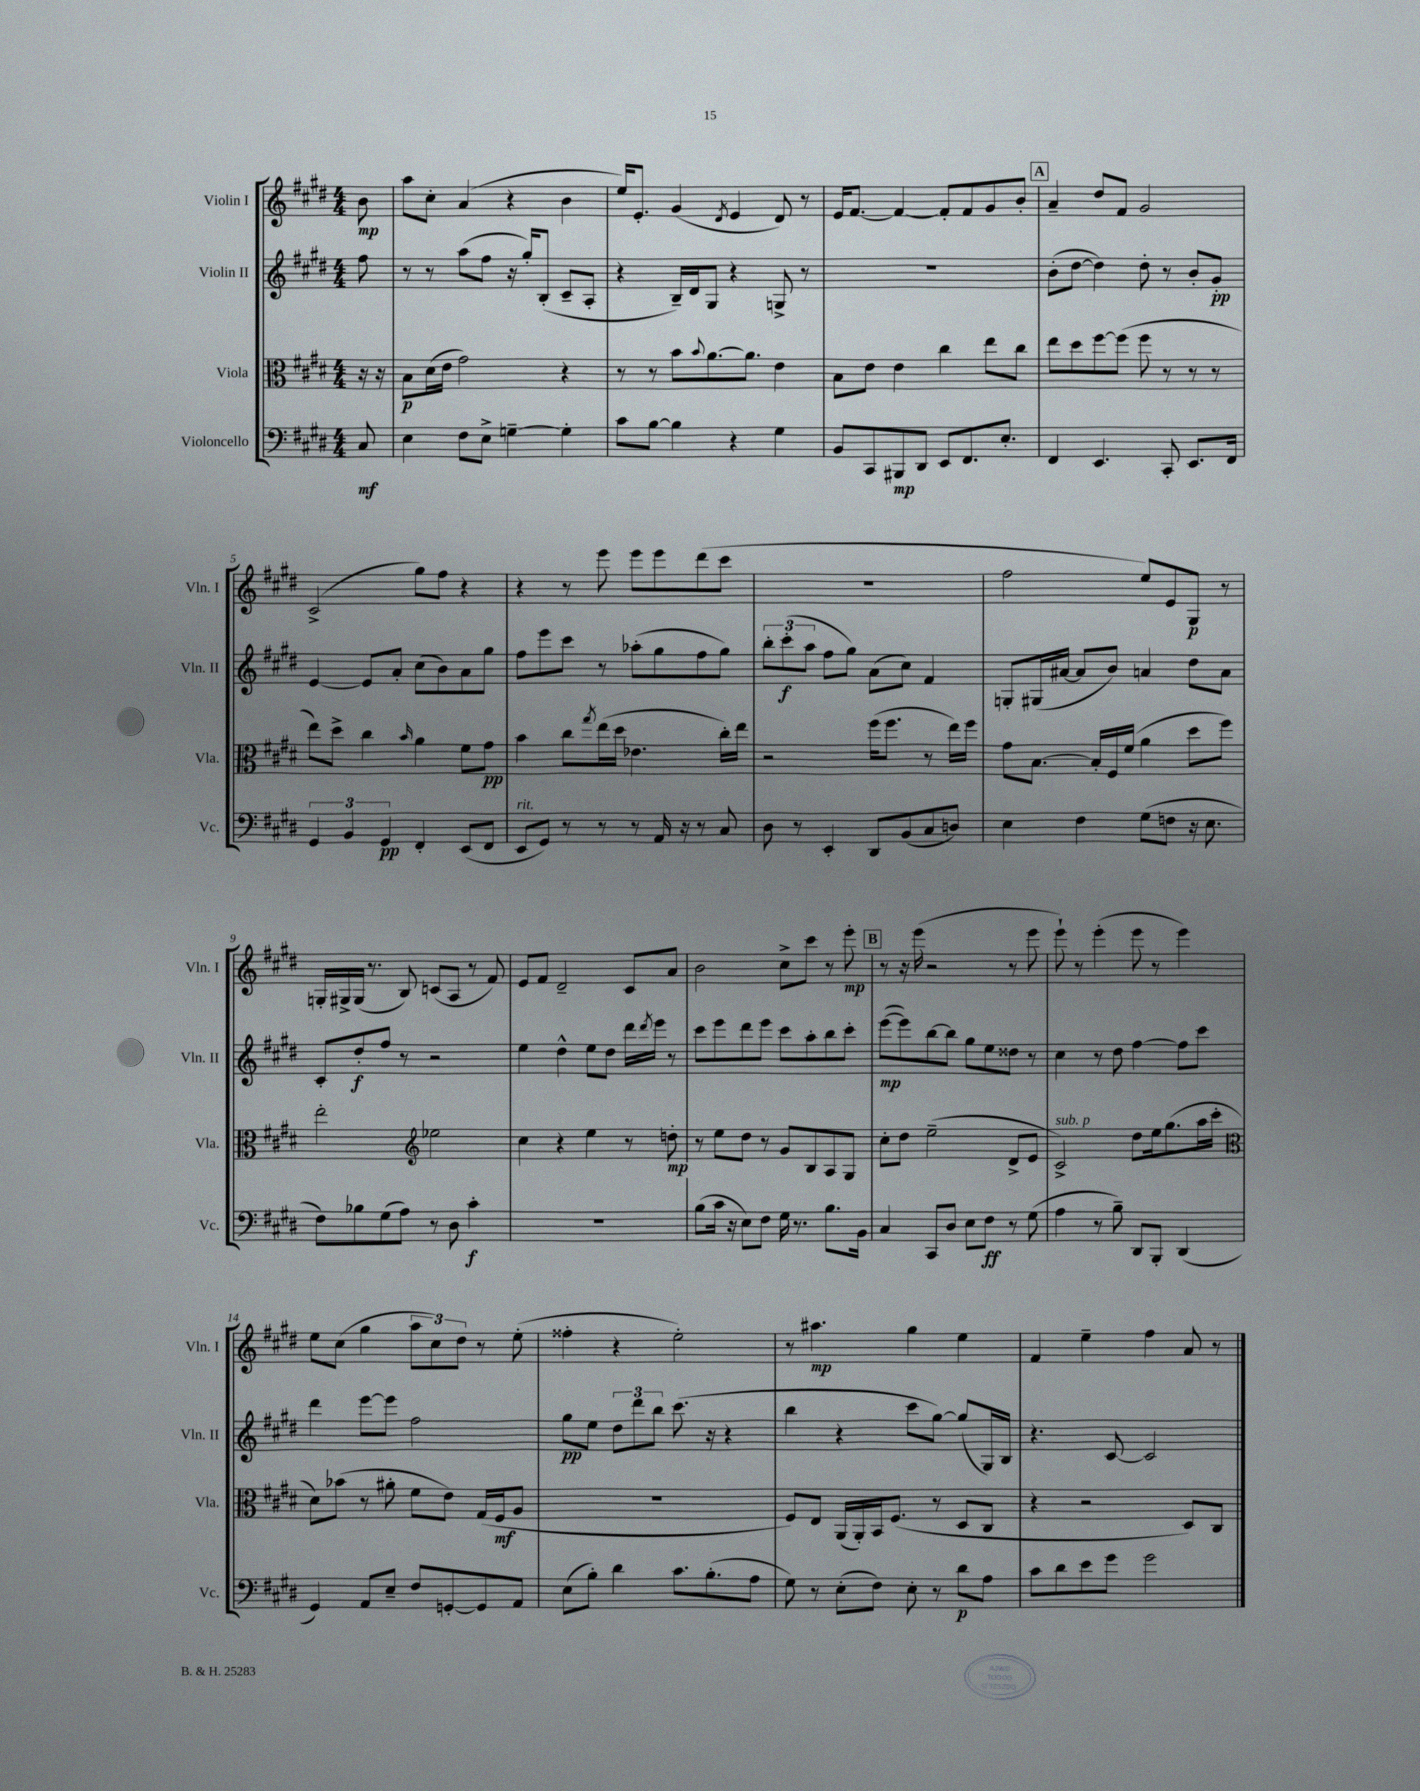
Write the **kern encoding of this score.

**kern	**kern	**kern	**kern
*staff4	*staff3	*staff2	*staff1
*clefF4	*clefC3	*clefG2	*clefG2
*k[f#c#g#d#]	*k[f#c#g#d#]	*k[f#c#g#d#]	*k[f#c#g#d#]
*M4/4	*M4/4	*M4/4	*M4/4
8C#	16r	8ff#	8b
.	16r	.	.
=	=	=	=
4E	8B	8r	8aa
.	(16d#	8r	8cc#'
.	16e	.	.
8F#	2g#)	(8aa	(4a
8E^	.	8ff#	.
[4G~	.	16r	4r
.	.	16gg#')	.
.	.	(8B'	.
4G']	4r	8c#~	4b
.	.	8A'	.
=	=	=	=
8c#	8r	4r	16ee)
.	.	.	8.e'
[8B	8r	.	.
4B]	8b	16B~)	(4g#
.	.	16d#	.
.	8qqb	.	.
.	[8.a	8G#	.
.	.	.	8qd#
4r	.	4r	4e
.	8.a]	.	.
4G#	4e	8G^	8d#)
.	.	8r	8r
=	=	=	=
8BB	8B	1r	16e
.	.	.	[8.f#
8CC#	8e	.	.
8BBB#	4e	.	4f#_
8DD#	.	.	.
8EE	4cc#	.	8f#']
8.FF#	.	.	8f#
.	8ee	.	8g#
8.E'	.	.	.
.	8cc#	.	8b'
=	=	=	=
4FF#	8ee	(8b'	4a~
.	8dd#	[8dd#	.
4.EE	[8ff#	4dd#])	8dd#
.	(8ff#]	.	8f#
.	8ff#	8dd#'	2g#
8CC#'	8r	8r	.
8.EE	8r	8b'	.
.	8r	8g#'	.
16FF#	.	.	.
=	=	=	=
6GG#	8ee)	[4e	(2c#^
.	8dd#^	.	.
6BB	.	.	.
.	4cc#	8e]	.
6GG#	.	.	.
.	.	8a'	.
.	16qqb	.	.
4FF#'	4a	(8cc#	8gg#)
.	.	8b)	8ff#
(8EE	8f#	8a	4r
8FF#	8g#	8gg#	.
=	=	=	=
8EE	4b	8ff#	4r
8GG#)	.	8eee	.
8r	8cc#	8ccc#	8r
.	8qgg#	.	.
8r	(16ee	8r	8eee
.	16dd#	.	.
8r	4.e-	(8aa-'	8eee
16AA	.	8gg#	8eee
16r	.	.	.
8r	.	8ff#	(8ddd#
8C#	16cc#')	8gg#)	8ccc#
.	16ee	.	.
=	=	=	=
8D#	2r	12bb'	1r
.	.	(12ccc#'	.
8r	.	.	.
.	.	12aa	.
4EE'	.	8ff#	.
.	.	8gg#)	.
8DD#	(16ff#	(8a	.
.	8.ff#	.	.
(8BB	.	8cc#)	.
8C#	8r	4f#	.
8D)	16ee)	.	.
.	16ff#	.	.
=	=	=	=
4E	8g#	8G'	2ff#
.	[8.B	(16G#	.
.	.	[16a#	.
4F#	.	8a#]	.
.	16B']	.	.
.	16F#	8b)	.
.	(16f#	.	.
(8G#	4a	4a	8ee)
8F	.	.	8e
16r	8dd#	8dd#	8G#
8.E	.	.	.
.	8ff#)	8a	8r
=	=	=	=
8F#)	2ee'	8c#'	16G'
.	.	.	16G#^
8B-	.	8dd#'	(16G#
.	.	.	8.r
(8G#	.	8ff#	.
8A)	.	8r	8B)
*	*clefG2	*	*
8r	2ee-	2r	(8c
8D#	.	.	8A
4c#'	.	.	8r
.	.	.	8f#)
=	=	=	=
1r	4cc#	4ee	8e
.	.	.	8f#
.	4r	4dd#^^	2d#~
.	4ee	8ee	.
.	.	8dd#	.
.	8r	16ddd#	8c#
.	.	8qddd#	.
.	.	16eee	.
.	8dd'	8r	8a
=	=	=	=
(8B	8r	8ccc#	2b
16c#	8ee	8eee	.
16r	.	.	.
8E)	8dd#	8ddd#	.
8F#	8r	8eee	.
16G#	8g#	8ccc#	8cc#^
8.r	.	.	.
.	8B	8aa'	8ccc#
8.B	8A	8bb	8r
.	8G#	8ccc#'	8eee'
16BB	.	.	.
=	=	=	=
4C#	8cc#'	([8eee	8r
.	8dd#	8eee])	16r
.	.	.	(16eee
8CC#	(2ee~	[8bb	2r
8D#	.	8bb]	.
8E	.	8gg#	.
8F#	.	8ee	.
8r	8d#^	8dd##	8r
(8G#	8e	8r	8eee
=	=	=	=
4A	2c#^)	4cc#	8eee`)
.	.	.	8r
8r	.	8r	(4eee'
8B~)	.	8dd#	.
8DD#	8dd#	[4ff#	8eee
8BBB'	16ee	.	8r
.	(8.gg#	.	.
(4DD#	.	8ff#]	4eee)
.	16aa	8ccc#	.
.	16ccc#'	.	.
=	=	=	=
*	*clefC3	*	*
4GG#)	8d#)	4ddd#	8ee
.	(8b-	.	(8cc#
8AA	8r	[8eee	4gg#
8E~	8a#'	8eee]	.
8F#	8f#	2ff#	12aa
.	.	.	12cc#)
[8GG'	8e)	.	.
.	.	.	12dd#
8GG]	(16G#	.	8r
.	16F#	.	.
8AA	8A	.	(8ee'
=	=	=	=
(8E	1r	8gg#	4ff##'
8B')	.	8ee	.
4d#	.	12dd#	4r
.	.	12ddd#	.
.	.	12bb	.
8.c#	.	(8.ccc#	2ee')
(8.B'	.	16r	.
.	.	4r	.
8A	.	.	.
=	=	=	=
8G#)	8F#)	4bb	8r
8r	8E	.	4.aa#
(8E'	(16AA	4r	.
.	16AA')	.	.
8F#)	16BB	.	.
.	(8.F#	.	.
8E'	.	8ccc#	4gg#
8r	8r	[8gg#)	.
8d#	8D#	(8gg#]	4ee
8A	8C#	16G#)	.
.	.	16B	.
=	=	=	=
8c#	4r	4.r	4f#
8d#	.	.	.
8e	2r	.	4ee~
8g#	.	[8c#	.
2g#	.	2c#]	4ff#
.	8D#)	.	8a
.	8C#	.	8r
==	==	==	==
*-	*-	*-	*-
